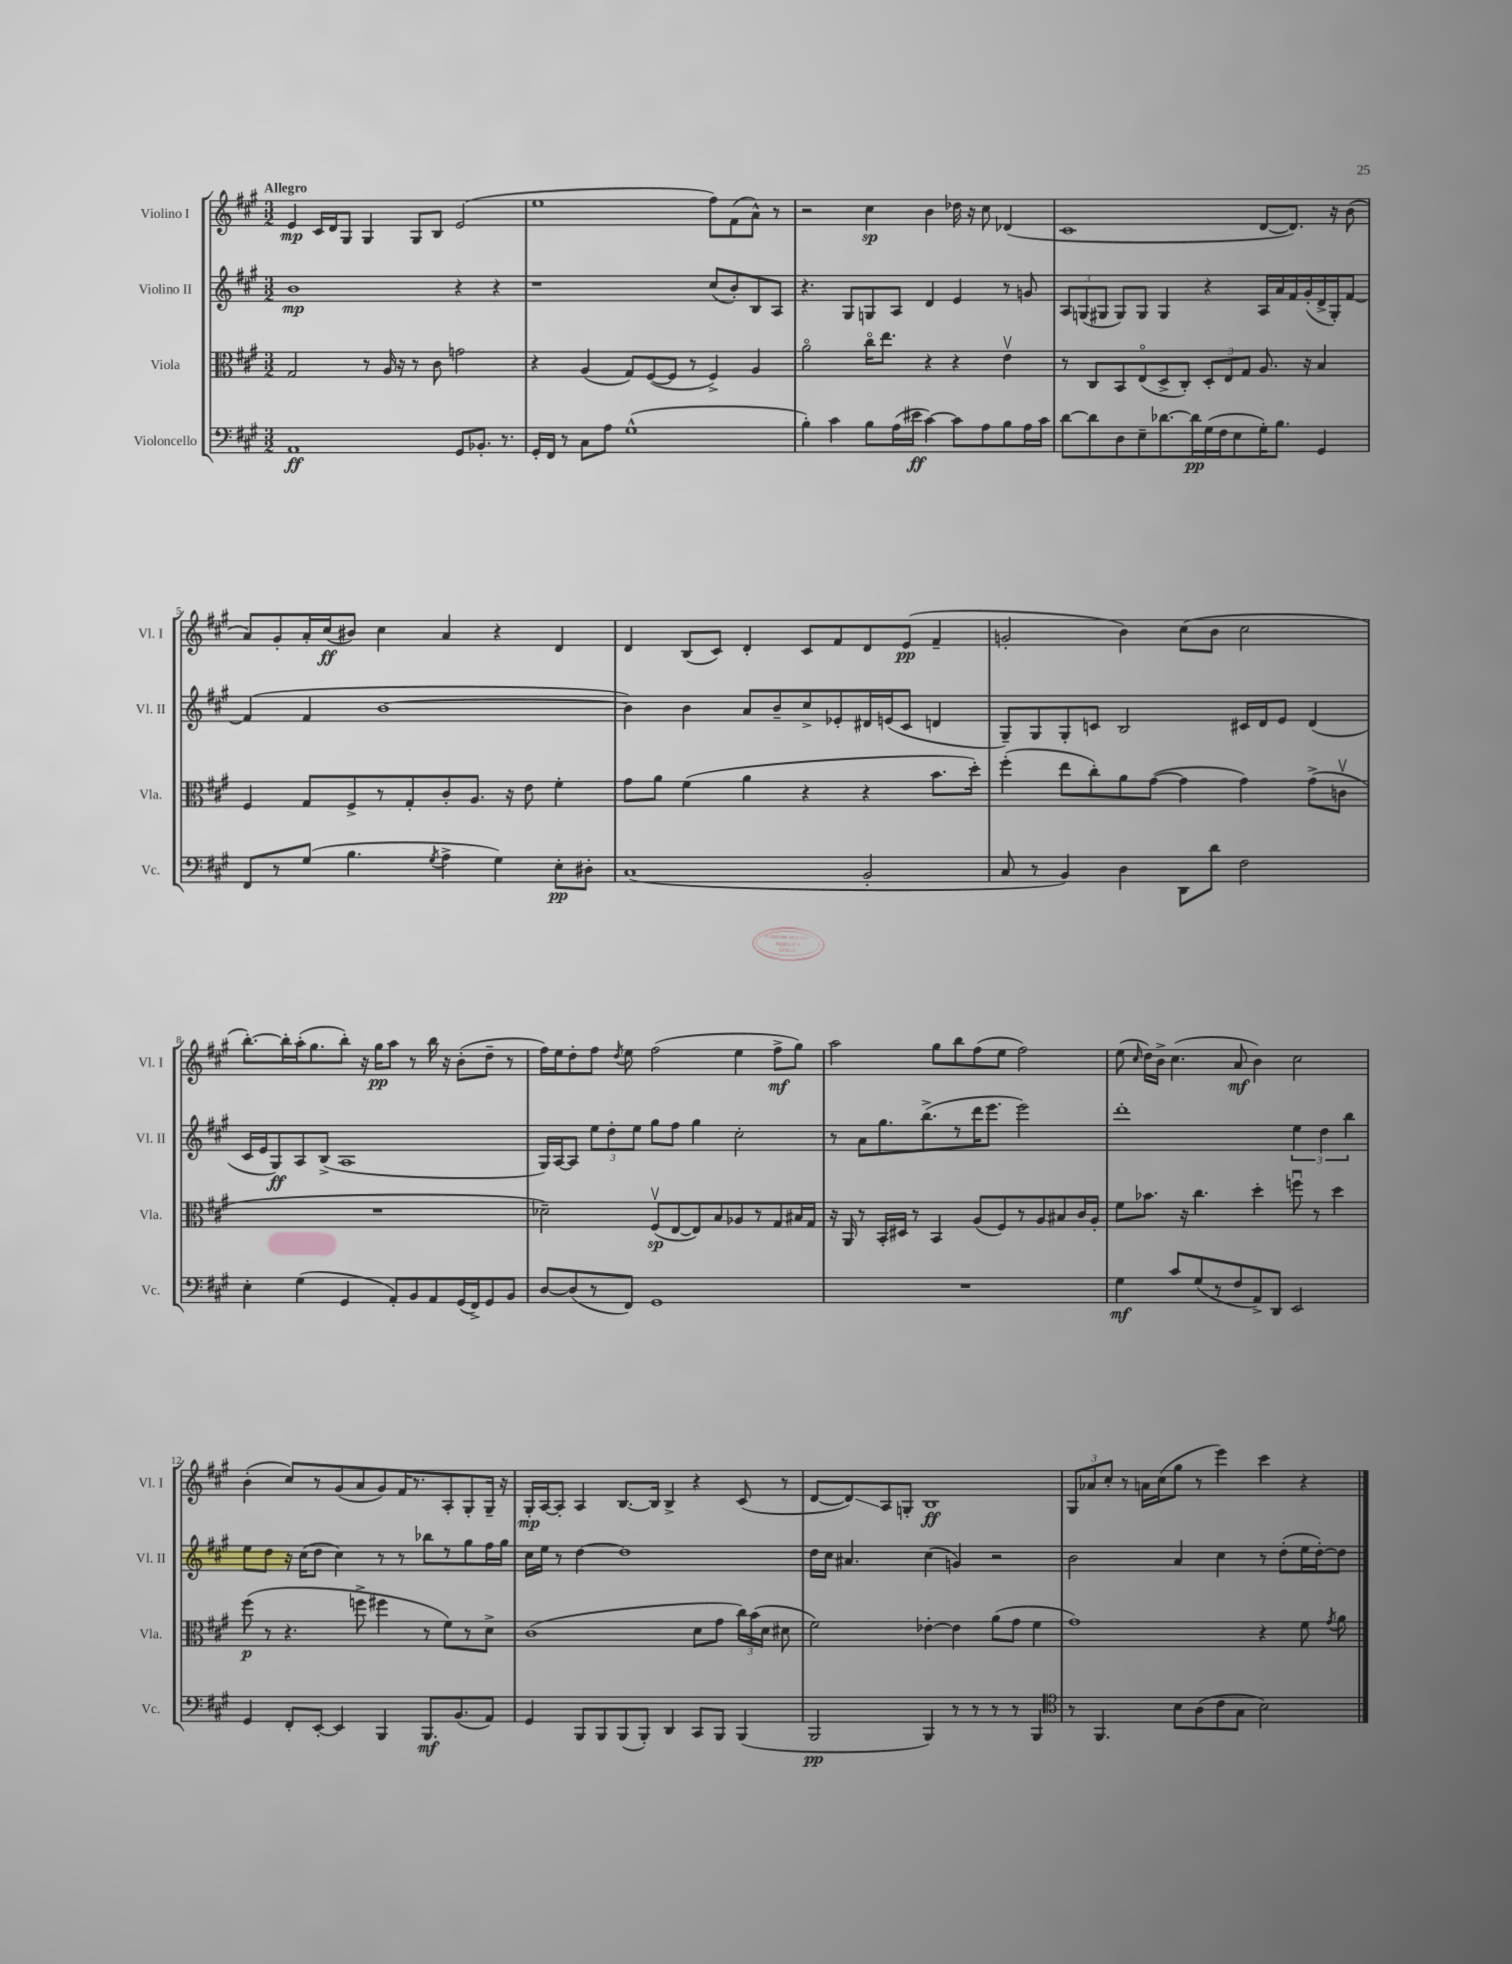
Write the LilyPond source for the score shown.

<<
\new StaffGroup <<
\new Staff = "s0" \with { instrumentName = "Violino I" shortInstrumentName = "Vl. I" } {
    \clef treble \key a \major \numericTimeSignature \time 3/2 \tempo "Allegro"
    \autoBeamOff e'4\mp cis'16[ d'16 gis8] gis4 gis8[ b8] e'2( |
    e''1 fis''8[) fis'8( a'8]-^) r8 |
    r2 cis''4\sp b'4 des''16 r16 cis''8 des'4( |
    cis'1 d'8[~ d'8.]) r16 b'8( |
    a'8[) gis'8-. a'16-. cis''16\ff( bis'8]) cis''4 a'4 r4 d'4 |
    d'4 b8[( cis'8]) d'4-. cis'8[ fis'8 d'8 e'8]\pp( fis'4-- |
    g'2-. b'4) cis''8[( b'8] cis''2 |
    b''8.[~-.) b''16-. a''16-.( gis''8. b''8]-.) r16 gis''16[\pp a''8] r8 b''16 r16 b'8[-.( d''8]-- r8 |
    fis''16[) e''16 d''8-. fis''8] \acciaccatura { d''8 } e''8 fis''2( e''4 fis''8[->\mf gis''8]) |
    a''2 gis''8[ b''8 fis''8( e''8] fis''2) |
    e''8( \grace { cis''16 } d''16[) b'16]-> cis''4.( a'8\mf b'4) cis''2 |
    b'4-.( cis''8[) r8 gis'8( a'8 gis'8) fis'16 r8. a8-. gis8-. gis16]-- r16 |
    gis16[-.\mp a16~ a8]-. a4 b8.[~ b16] b4-> r4 cis'8( r8 |
    d'8[~ d'8\glissando) a8 g8]-. b1\ff |
    \tuplet 3/2 { gis8[ aes'8 cis''8]-. } r8 a'16[ cis''16( gis''8] r8 e'''4) cis'''4 r4 \bar "|." |
}
\new Staff = "s1" \with { instrumentName = "Violino II" shortInstrumentName = "Vl. II" } {
    \clef treble \key a \major \numericTimeSignature \time 3/2
    \autoBeamOff b'1\mp r4 r4 |
    r1 cis''8[( b'8-.) b8 a8] |
    r4. gis8[ g8 a8] d'4 e'4 r8 g'8 |
    \tuplet 3/2 { a8[ g8( gis8] } gis8[) gis8] gis4 r4 a16[ a'16 fis'16 gis'16-.( d'16-> gis16-.) fis'8]~ |
    fis'4( fis'4 b'1~ |
    b'4) b'4 a'8[ b'8-- cis''8-> ees'8-. dis'16 e'16( cis'8] d'4 |
    gis8[--) gis8 gis8-. c'8] b2 cis'16[ d'16 e'8] d'4( |
    cis'16[ e'16 gis8\ff) a8 b8]->( a1 |
    gis16[) a16~ a8] \tuplet 3/2 { e''8[ d''8-. e''8] } gis''8[ fis''8] gis''4 cis''2-. |
    r8 a'8[ gis''8. b''8.->( r8 d'''16 e'''8.] e'''2) |
    d'''1-. \tuplet 3/2 { e''4 d''4 b''4 } |
    e''8[ d''8] r16 cis''16[( d''8] cis''4) r8 r8 bes''8[ r8 gis''8 fis''16 gis''16] |
    cis''16[ e''16] r8 d''4~ d''1 |
    d''16[ cis''16] ais'4. cis''4( g'4) r2 |
    b'2 a'4 cis''4 r8 d''8[-.( e''16 d''16~-.) d''8] \bar "|." |
}
\new Staff = "s2" \with { instrumentName = "Viola" shortInstrumentName = "Vla." } {
    \clef alto \key a \major \numericTimeSignature \time 3/2
    \autoBeamOff gis2 r8 a16 r16 r8 cis'8 g'2 |
    r4 a4( gis8[) fis8~( fis8] r8 fis4->) a4 |
    a'2\flageolet cis''16[\flageolet e''8.] r4 r4 e'4\upbow |
    r8 cis8[ b,8 e8\flageolet( d8-> cis8]-.) \tuplet 3/2 { d8[-. e8 gis8] } a8. r16 b4 |
    fis4 gis8[ fis8-> r8 gis8-. cis'8-. a8.] r16 e'8 fis'4-. |
    gis'8[ a'8] fis'4( a'4 r4 r4 b'8.[ d''16]-.) |
    fis''4-.( e''8[ cis''8-.) a'8 gis'8]~( gis'4 gis'4) gis'8[->( c'8]\upbow |
    R1. |
    des'2--) fis8[\upbow\sp( e8~ e8) b8 aes8 r8 gis8 bis16 gis16] |
    r16 a,16 r8 b,16[-. dis16] r8 b,4 a8[( fis8) r8 a8 bis8 cis'16 a16]-. |
    fis'8[ bes'8.] r16 cis''4. d''4-. f''8\downbow r8 d''4 |
    fis''8\p( r8 r4. f''8-> fis''4 r8 fis'8[) r8 d'8]-> |
    cis'1( d'8[ gis'8] \tuplet 3/2 { cis''16[) b'16( d'16] } dis'8 |
    fis'2) ees'4~-. ees'4 a'8[( gis'8] fis'4 |
    gis'1) r4 fis'8 \acciaccatura { gis'8 } a'8 \bar "|." |
}
\new Staff = "s3" \with { instrumentName = "Violoncello" shortInstrumentName = "Vc." } {
    \clef bass \key a \major \numericTimeSignature \time 3/2
    \autoBeamOff a,1\ff gis,8[ bes,8.]-. r8. |
    gis,16[-. fis,16] r8 cis8[ a8] gis1-^( |
    b4-.) cis'4 b8[ a16( eis'16]\ff cis'4~) cis'8[ a8 b8 a16 cis'16] |
    d'8[~ d'8 d8 e8-- des'8.~ des'16\pp gis16( fis16 e8 gis16-.) b8.] gis,4 |
    fis,8[ r8 gis8]( b4. \acciaccatura { gis8 } a4-> gis4) e8[-.\pp dis8]-. |
    cis1( b,2-. |
    cis8 r8 b,4) d4 d,8[ d'8] fis2 |
    e4-. gis4( gis,4 a,8[-.) b,8 a,8 gis,16( fis,16->) gis,8 b,8] |
    d8[~ d8( r8 fis,8]) gis,1 |
    R1. |
    gis4\mf cis'8[ gis8( r8 fis8 a,8->) d,8] e,2 |
    gis,4 fis,8[-. e,8]~-. e,4 b,,4 b,,8.[\mf b,8.( a,8]) |
    gis,4 b,,8[ b,,8 b,,8( b,,8]-.) d,4 cis,8[ b,,8] b,,4( |
    b,,2\pp b,,4) r8 r8 r8 r8 b,,4 |
    \clef tenor r8 fis,4. b8[ a8( cis'8 gis8] b2) \bar "|." |
}
>>
>>
